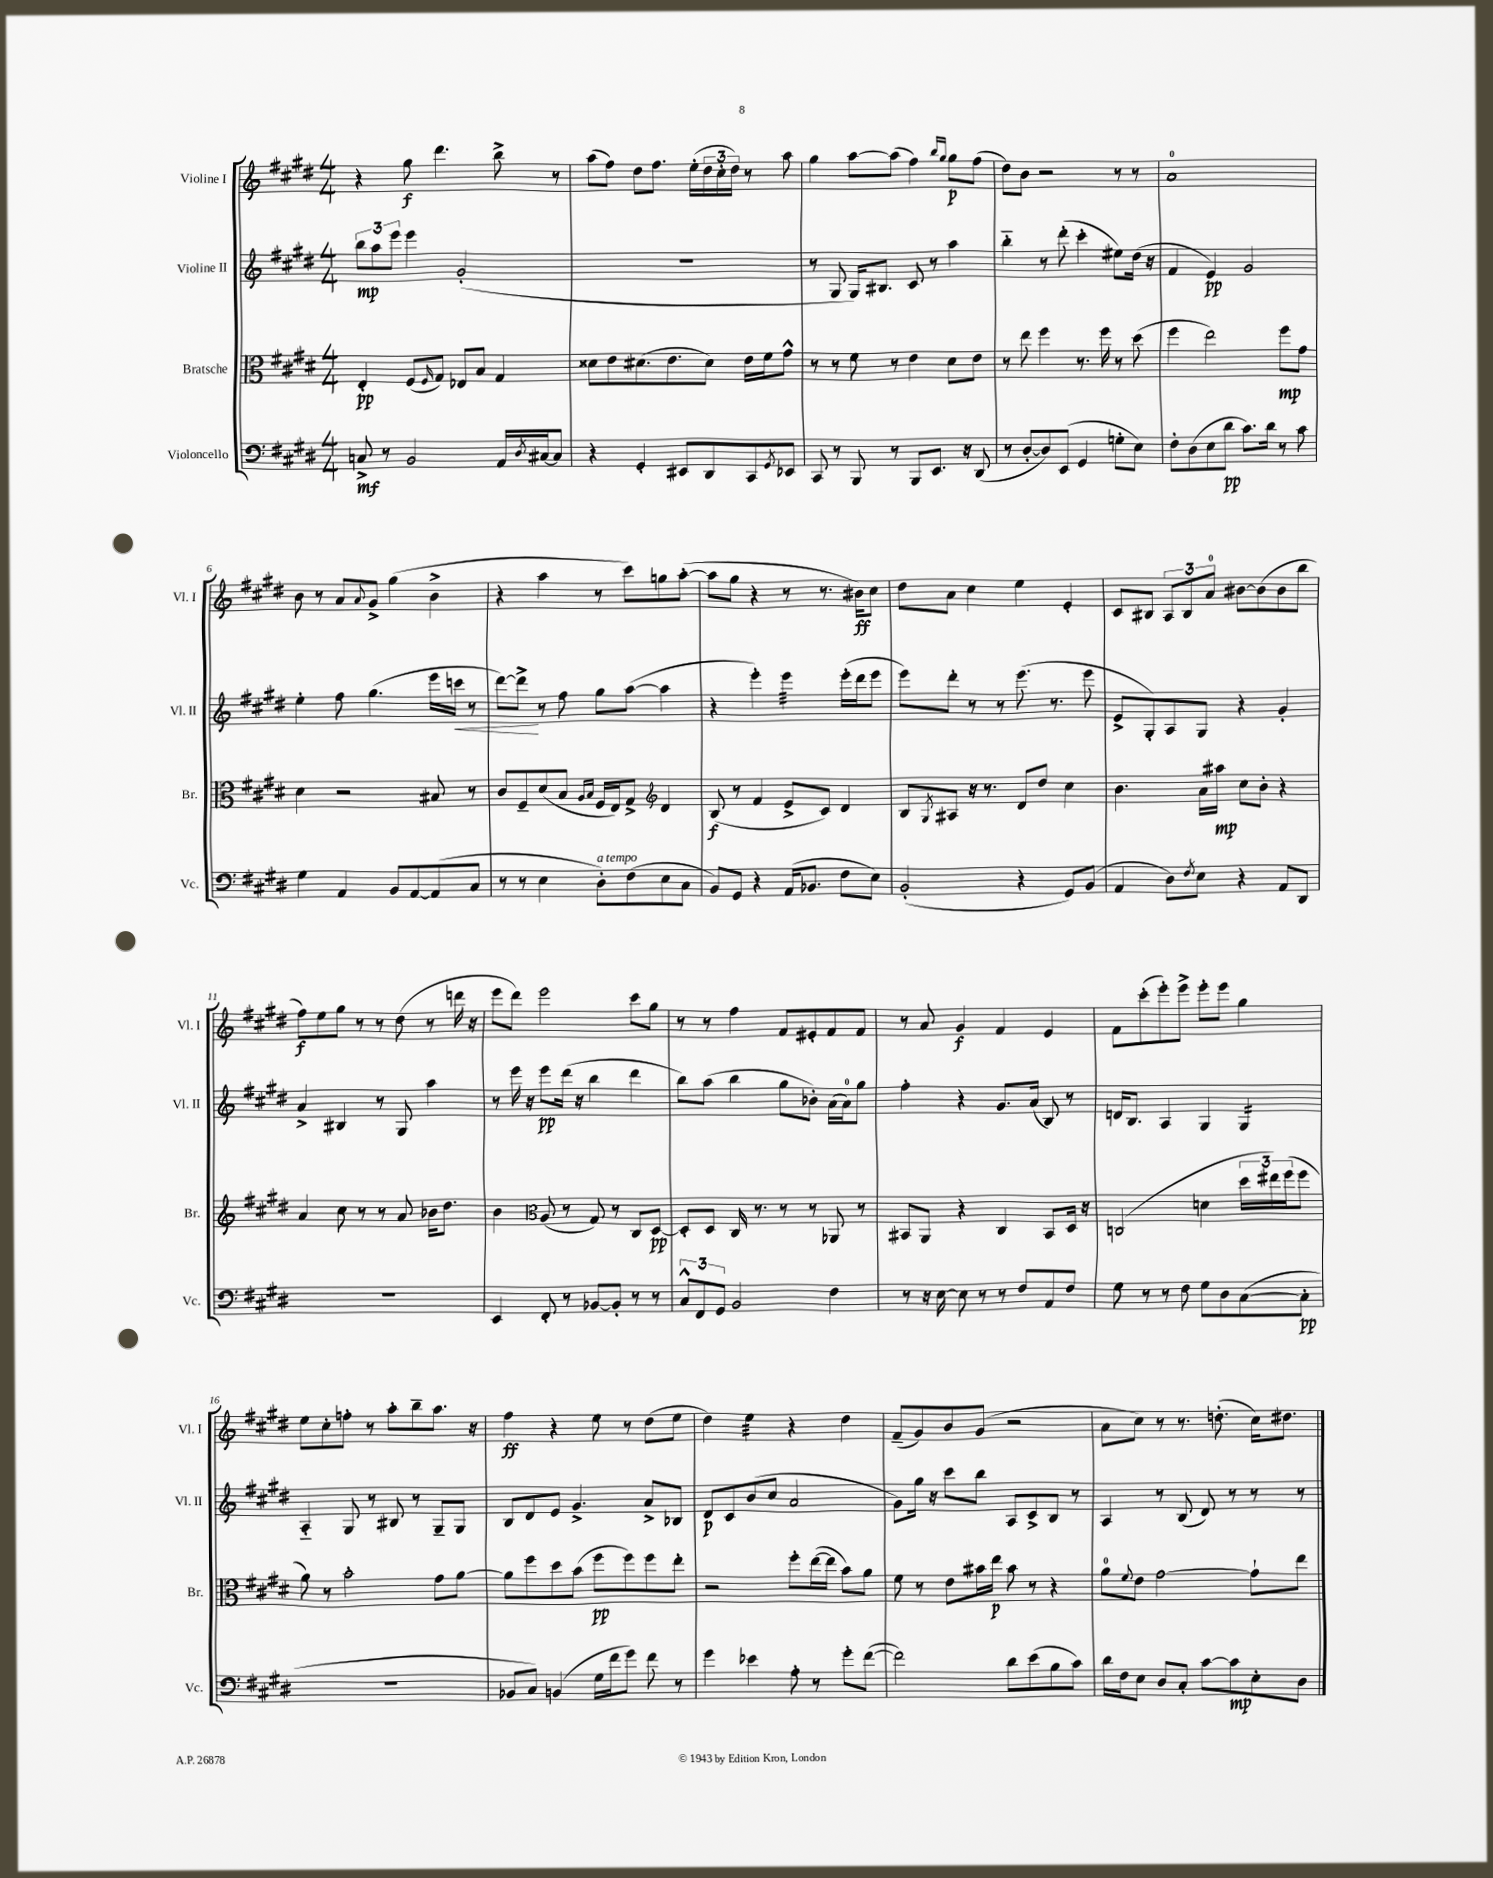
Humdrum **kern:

**kern	**kern	**kern	**kern
*staff4	*staff3	*staff2	*staff1
*clefF4	*clefC3	*clefG2	*clefG2
*k[f#c#g#d#]	*k[f#c#g#d#]	*k[f#c#g#d#]	*k[f#c#g#d#]
*M4/4	*M4/4	*M4/4	*M4/4
8C^/	4E'/	12bb\L	4r
.	.	12aa\	.
8r	.	.	.
.	.	12eee\J	.
2BB/	(8F#/L	4eee\	8gg#\
.	16qqF#/	.	.
.	8G#/J)	.	4.ddd#\
.	8E-/L	(2g#'/	.
.	8B/J	.	.
16AA/LL	4G#/	.	8bb^\
8qD#/	.	.	.
[16C#/J	.	.	.
8C#/]J	.	.	8r
=	=	=	=
4r	8d##\L	1r	(8aa\L
.	8e\	.	8ff#\J)
4GG#'/	(8.d#\	.	8dd#\L
.	.	.	8.ff#\J
.	8.e\	.	.
8EE#/L	.	.	.
.	.	.	(16ee'\LL
8DD#/	8d#\J)	.	24dd#\
.	.	.	24cc#'\
.	.	.	24dd#\JJ)
8CC#/	16e\LL	.	8r
.	16f#\J	.	.
8qGG#/	.	.	.
8EE-/J	8g#^^\J	.	8aa\
=	=	=	=
8CC#/	8r	8r	4gg#\
8r	8r	8G#/	.
8BBB/	8f#\	16G#/LK)	[8aa\L
.	.	8.B#/J	.
8r	8r	.	(8aa\]J
8BBB/L	4e\	8c#/	4ff#\)
8.EE/J	.	8r	.
.	.	.	16qqbb/LL
.	.	.	16qqgg#/JJ
.	8d#\L	4aa\	8gg#\L
16r	.	.	.
(8DD#/	8e\J	.	(8ff#\J
=	=	=	=
8r	8r	4bb'~\	8dd#\L)
[8D#'/L	8ee\	.	8b\J
8D#/])	4ff#\	8r	2r
(8EE/J	.	(8ddd#'\	.
4GG#/	8.r	4ccc#'\	.
.	16ff#\	.	.
8G'\L	8r	8ee#\L)	8r
8E\J)	(8dd#\	(16dd#\Jk	8r
.	.	16r	.
=	=	=	=
8F#'\L	4ff#\	4f#/	1a
(8D#\	.	.	.
8E\	2ee\)	4e/)	.
8d#\J	.	.	.
8.c#\L)	.	2g#/	.
16d#\Jk	.	.	.
8r	8ff#\L	.	.
8c#\	8g#\J	.	.
=	=	=	=
4G#\	4d#\	4ee'\	8b\
.	.	.	8r
4AA/	2r	8ff#\	8a/L
.	.	.	8qqa/
.	.	(4.gg#\	8g#^/J
8BB/L	.	.	(4gg#\
[8AA/	.	.	.
(8AA/]	8B#/	16eee\LL	4b^\
.	.	16ccc\JJ	.
8C#/J	8r	8r	.
=	=	=	=
8r	8c#/L	[8ddd#\L)	4r
8r	8F#~/	8ddd#^\]J	.
4E\	(8d#/	8r	4aa\
.	8B/J	8ff#\	.
.	16qqA/LL	.	.
.	16qqB/JJ	.	.
8D#'\L)	16F#/LL	8gg#\L	8r
.	16E/J)	.	.
(8F#\	8G#^/J	([8aa\J	8ccc#\L)
*	*clefG2	*	*
8E\	4d#/	4aa\]	8gg\
8C#\J	.	.	([8aa'\J
=	=	=	=
8BB/L)	(8B/	4r	8aa\]L
8GG#/J	8r	.	8gg#\J
4r	4f#/	4eee'\)	4r
(16AA/LK	8e^/L	4eee\	8r
8.BB-/J	.	.	.
.	8c#/J)	.	8.r
8F#\L	4d#/	(16eee'\LL	.
.	.	16ddd#\J	16b#\LK)
8E\J)	.	8eee\J	8cc#\J
=	=	=	=
(2BB'/	8B/L	8eee\L)	8dd#\L
.	8qG#/	.	.
.	8A#/J	8ddd#'\J	8a\J
.	16r	8r	4cc#\
.	8.r	.	.
.	.	8r	.
4r	8d#/L	(8.eee\	4ee\
.	8dd#/J	.	.
.	.	8.r	.
8GG#/L)	4cc#\	.	4e'/
(8BB/J	.	8eee\	.
=	=	=	=
4AA/	4.b\	8e^/L	8c#/L
.	.	8G#'/)	8B#/J
8D#\L)	.	8A/	12A/L
.	.	.	12B#/
8qF#/	.	.	.
8E\J	16a\LL	8G#/J	.
.	.	.	12a/J
.	16aa#\JJ	.	.
4r	8cc#\L	4r	[8b#\L
.	8b'\J	.	(8b#\]
8AA/L	4r	4g#'/	8b#\
8DD#/J	.	.	8bb\J
=	=	=	=
1r	4a/	4a^/	8ff#\L)
.	.	.	8ee\
.	8cc#\	4B#/	8gg#\J
.	8r	.	8r
.	8r	8r	8r
.	8a/	8G#/	(8dd#\
.	16b-\LK	4aa\	8r
.	8.dd#\J	.	.
.	.	.	16ddd\
.	.	.	16r
=	=	=	=
4EE/	4b\	8r	8eee\L
.	.	16eee\	8ddd#\J)
.	.	16r	.
*	*clefC3	*	*
8FF#'/	(8A/	8eee\L	2eee\
8r	8r	(16ddd#\Jk	.
.	.	16r	.
[8BB-/L	8G#/)	4bb\	.
8BB-'/]J	8r	.	.
8r	8C#/L	4ddd#\	8ccc#\L
8r	[8D#/J	.	8gg#\J
=	=	=	=
12C#^^/L	8D#'/]L	8bb\L)	8r
12FF#/	.	.	.
.	8D#/J	(8aa\J	8r
12GG#/J	.	.	.
2BB/	16C#/	4bb\	4ff#\
.	8.r	.	.
.	8r	8gg#\L	8f#/L
.	8r	8b-'\J)	8e#'/
4F#\	8AA-/	(16a\LL	8f#/
.	.	16a\J)	.
.	8r	8gg#\J	8f#/J
=	=	=	=
8r	8BB#/L	4ff#'\	8r
16r	8AA/J	.	8a/
[16E\	.	.	.
8E\]	4r	4r	4g#/
8r	.	.	.
8r	4C#/	8.g#/L	4f#/
8F#/L	.	.	.
.	.	(16a/Jk	.
8AA/	8BB#/L	8B/)	4e/
8F#/J	16D#/Jk	8r	.
.	16r	.	.
=	=	=	=
8G#\	(2C/	16d/LK	8f#\L
.	.	8.B/J	.
8r	.	.	(8ccc#'\
8r	.	4A/	8eee'\)
8F#\	.	.	8eee^\J
8G#\L	4d\	4G#/	8eee'\L
8D#\	.	.	8eee\J
([8C#\	24dd#\LL	4G#/	4gg#\
.	24ee#\)	.	.
.	(24ff#\J	.	.
8C#'\]J	8ff#\J	.	.
=	=	=	=
1r	8a\)	4A'~/	8ee\L
.	8r	.	8cc#'\
.	2b'\	8G#/	8ff'\J
.	.	8r	8r
.	.	8B#/	8aa'\L
.	.	8r	8bb~\
.	8g#\L	8G#~/L	8.aa\J
.	[8a\J	8G#/J	.
.	.	.	16r
=	=	=	=
8BB-/L	8a\]L	8B/L	4ff#\
8C#/J)	8ff#\	8d#/	.
(4BB/	8dd#\	8e/J	4r
.	(8b\J	4.g#^/	.
16G#\LL	8ff#\L	.	8ee\
16f#\J	.	.	.
8g#\J)	8ff#\)	.	8r
8f#\	8ff#\	8a^/L	(8dd#\L
8r	8ee'\J	8B-/J	8ee\J
=	=	=	=
4g#\	2r	8d#/L	4dd#\)
.	.	8c#/	.
4e-\	.	(8b/	4ee\
.	.	8cc#/J	.
8A'\	8ff#'\L	2a/	4r
8r	([16ee\L	.	.
.	16ee\]JJ	.	.
8g#'\L	8b\L)	.	4dd#\
([8f#\J	8a\J	.	.
=	=	=	=
2f#\])	8f#\	8g#\L)	(8f#~/L
.	8r	16gg#\Jk	8g#/)
.	.	16r	.
.	8e\L	8ccc#\L	8b/
.	16b#\L	8bb\J	(8g#/J
.	16ee\JJ	.	.
8d#\L	8b#\	8A/L	2r
(8e\	8r	8c#^/	.
8B\	4r	8B/J	.
8c#\J)	.	8r	.
=	=	=	=
16d#\LL	8a\L	4A/	8a\L
16F#\J	.	.	.
.	8qqf#/	.	.
8E\J	8e\J	.	8cc#\J)
8D#/L	[2g#\	8r	8r
8C#'/J	.	(8B/	8.r
[8c#\L	.	8d#/)	.
.	.	.	(8.dd'\
8c#\]	.	8r	.
8E'\	8g#`\]L	8r	16cc#\LK)
.	.	.	8.dd#\J
8D#\J	8ee\J	8r	.
==	==	==	==
*-	*-	*-	*-
